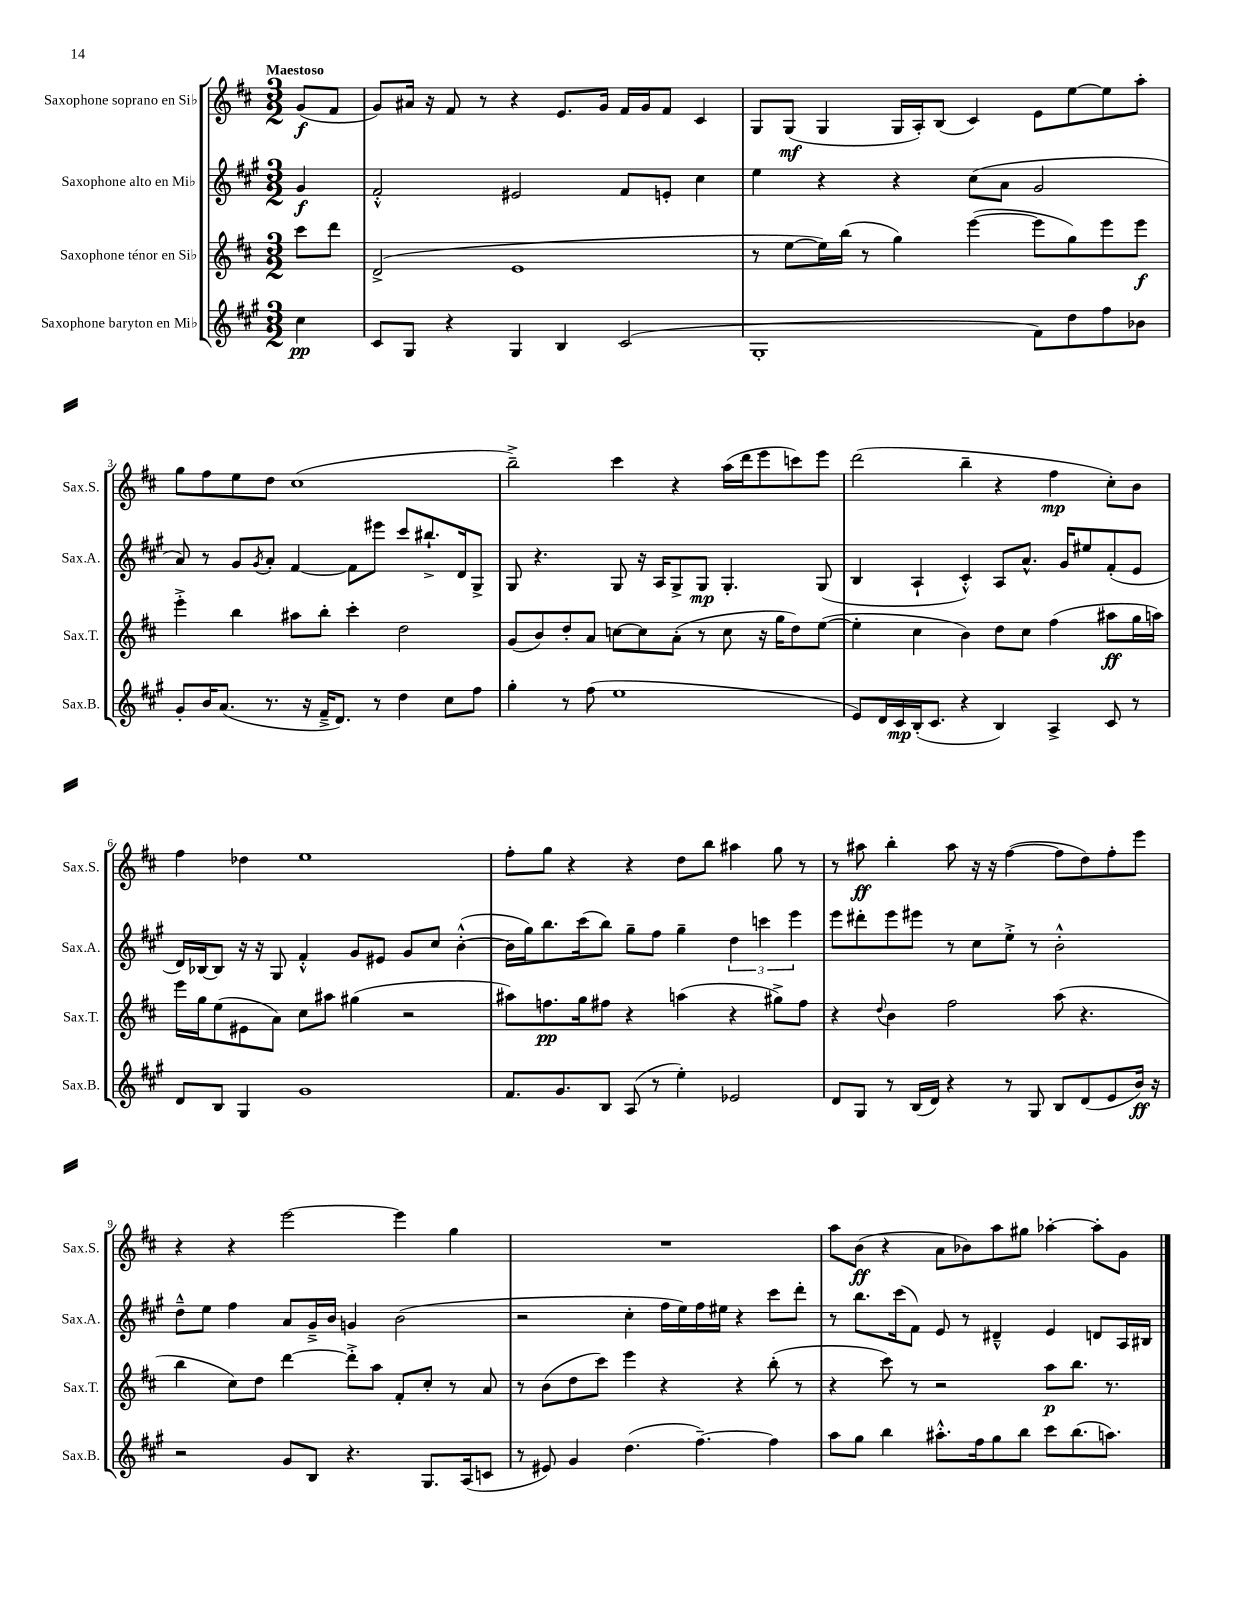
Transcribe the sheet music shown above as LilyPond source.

<<
\new StaffGroup <<
\new Staff = "s0" \with { instrumentName = "Saxophone soprano en Sib" shortInstrumentName = "Sax.S." } {
    \clef treble \key d \major \numericTimeSignature \time 3/2 \partial 4 \tempo "Maestoso"
    g'8\f( fis'8 |
    g'8) ais'16 r16 fis'8 r8 r4 e'8. g'16 fis'16 g'16 fis'8 cis'4 |
    g8 g8\mf( g4 g16 a16-.) b8( cis'4) e'8 e''8~ e''8 a''8-. |
    g''8 fis''8 e''8 d''8 cis''1( |
    b''2--->) cis'''4 r4 a''16( d'''16 e'''8 c'''8) e'''8 |
    d'''2( b''4-- r4 fis''4\mp cis''8-.) b'8 |
    fis''4 des''4 e''1 |
    fis''8-. g''8 r4 r4 d''8 b''8 ais''4 g''8 r8 |
    r8 ais''8\ff b''4-. ais''8 r16 r16 fis''4~( fis''8 d''8) fis''8-. e'''8 |
    r4 r4 e'''2~ e'''4 g''4 |
    R1. |
    a''8 b'8\ff( r4 a'8 bes'8) a''8 gis''8 aes''4~-. aes''8-. g'8 \bar "|." |
}
\new Staff = "s1" \with { instrumentName = "Saxophone alto en Mib" shortInstrumentName = "Sax.A." } {
    \clef treble \key a \major \numericTimeSignature \time 3/2 \partial 4
    gis'4\f |
    fis'2-.-^ eis'2 fis'8 e'8-. cis''4 |
    e''4 r4 r4 cis''8( a'8 gis'2 |
    a'8) r8 gis'8 \acciaccatura { gis'8 } a'8-. fis'4~ fis'8 eis'''8 cis'''8 bis''8.-!-> d'16 gis8-> |
    gis8 r4. gis8 r16 a16 gis8-> gis8\mp gis4.-. gis8( |
    b4 a4-! cis'4-.-^) a8 a'8.-^ gis'16 eis''8 fis'8-.( e'8 |
    d'16) bes16~ bes8 r16 r16 gis8 fis'4-.-^ gis'8 eis'8 gis'8 cis''8 b'4~-.-^( |
    b'16 gis''16) b''8. cis'''16( b''8) gis''8-- fis''8 gis''4-- \tuplet 3/2 { d''4 c'''4 e'''4 } |
    e'''8 dis'''8-. e'''8 eis'''8 r8 cis''8 e''8-.-> r8 b'2-.-^ |
    d''8---^ e''8 fis''4 a'8 gis'16---> b'16 g'4 b'2( |
    r2 cis''4-. fis''16 e''16) fis''16 eis''16 r4 cis'''8 d'''8-. |
    r8 b''8. cis'''16( fis'8) e'8 r8 dis'4---^ e'4 d'8 a16 bis16 \bar "|." |
}
\new Staff = "s2" \with { instrumentName = "Saxophone ténor en Sib" shortInstrumentName = "Sax.T." } {
    \clef treble \key d \major \numericTimeSignature \time 3/2 \partial 4
    cis'''8 d'''8 |
    d'2->( e'1 |
    r8 e''8~ e''16) b''16( r8 g''4) e'''4~( e'''8 g''8) e'''8 e'''8\f |
    e'''4-.-> b''4 ais''8 b''8-. cis'''4-. d''2 |
    g'8( b'8) d''8-. a'8 c''8~ c''8 a'8-.( r8 c''8 r16 g''16 d''8) e''8~( |
    e''4-. cis''4 b'4) d''8 cis''8 fis''4( ais''8\ff g''16 a''16) |
    e'''16 g''16 e''8( eis'8 a'8) cis''8 ais''8 gis''4( r2 |
    ais''8) f''8.\pp g''16 fis''8 r4 a''4( r4 gis''8->) fis''8 |
    r4 \appoggiatura { d''8 } b'4 fis''2 a''8( r4. |
    b''4 cis''8) d''8 d'''4~ d'''8-.-> a''8 fis'8-. cis''8-. r8 a'8 |
    r8 b'8( d''8 cis'''8) e'''4 r4 r4 b''8-.( r8 |
    r4 cis'''8) r8 r2 a''8\p b''8. r8. \bar "|." |
}
\new Staff = "s3" \with { instrumentName = "Saxophone baryton en Mib" shortInstrumentName = "Sax.B." } {
    \clef treble \key a \major \numericTimeSignature \time 3/2 \partial 4
    cis''4\pp |
    cis'8 gis8 r4 gis4 b4 cis'2( |
    gis1-. fis'8) d''8 fis''8 bes'8 |
    gis'8-. b'16 a'8.( r8. r16 fis'16---> d'8.) r8 d''4 cis''8 fis''8 |
    gis''4-. r8 fis''8( e''1 |
    e'8) d'16 cis'16\mp b16-.( cis'8. r4 b4) a4-> cis'8 r8 |
    d'8 b8 gis4 gis'1 |
    fis'8. gis'8. b8 a8( r8 e''4-.) ees'2 |
    d'8 gis8 r8 b16( d'16) r4 r8 gis8 b8 d'8( e'8 b'16\ff) r16 |
    r2 gis'8 b8 r4. gis8. a16( c'8 |
    r8 eis'8) gis'4 d''4.( fis''4.~--) fis''4 |
    a''8 gis''8 b''4 ais''8.-.-^ fis''16 gis''8 b''8 cis'''8 b''8.( a''8.) \bar "|." |
}
>>
>>
